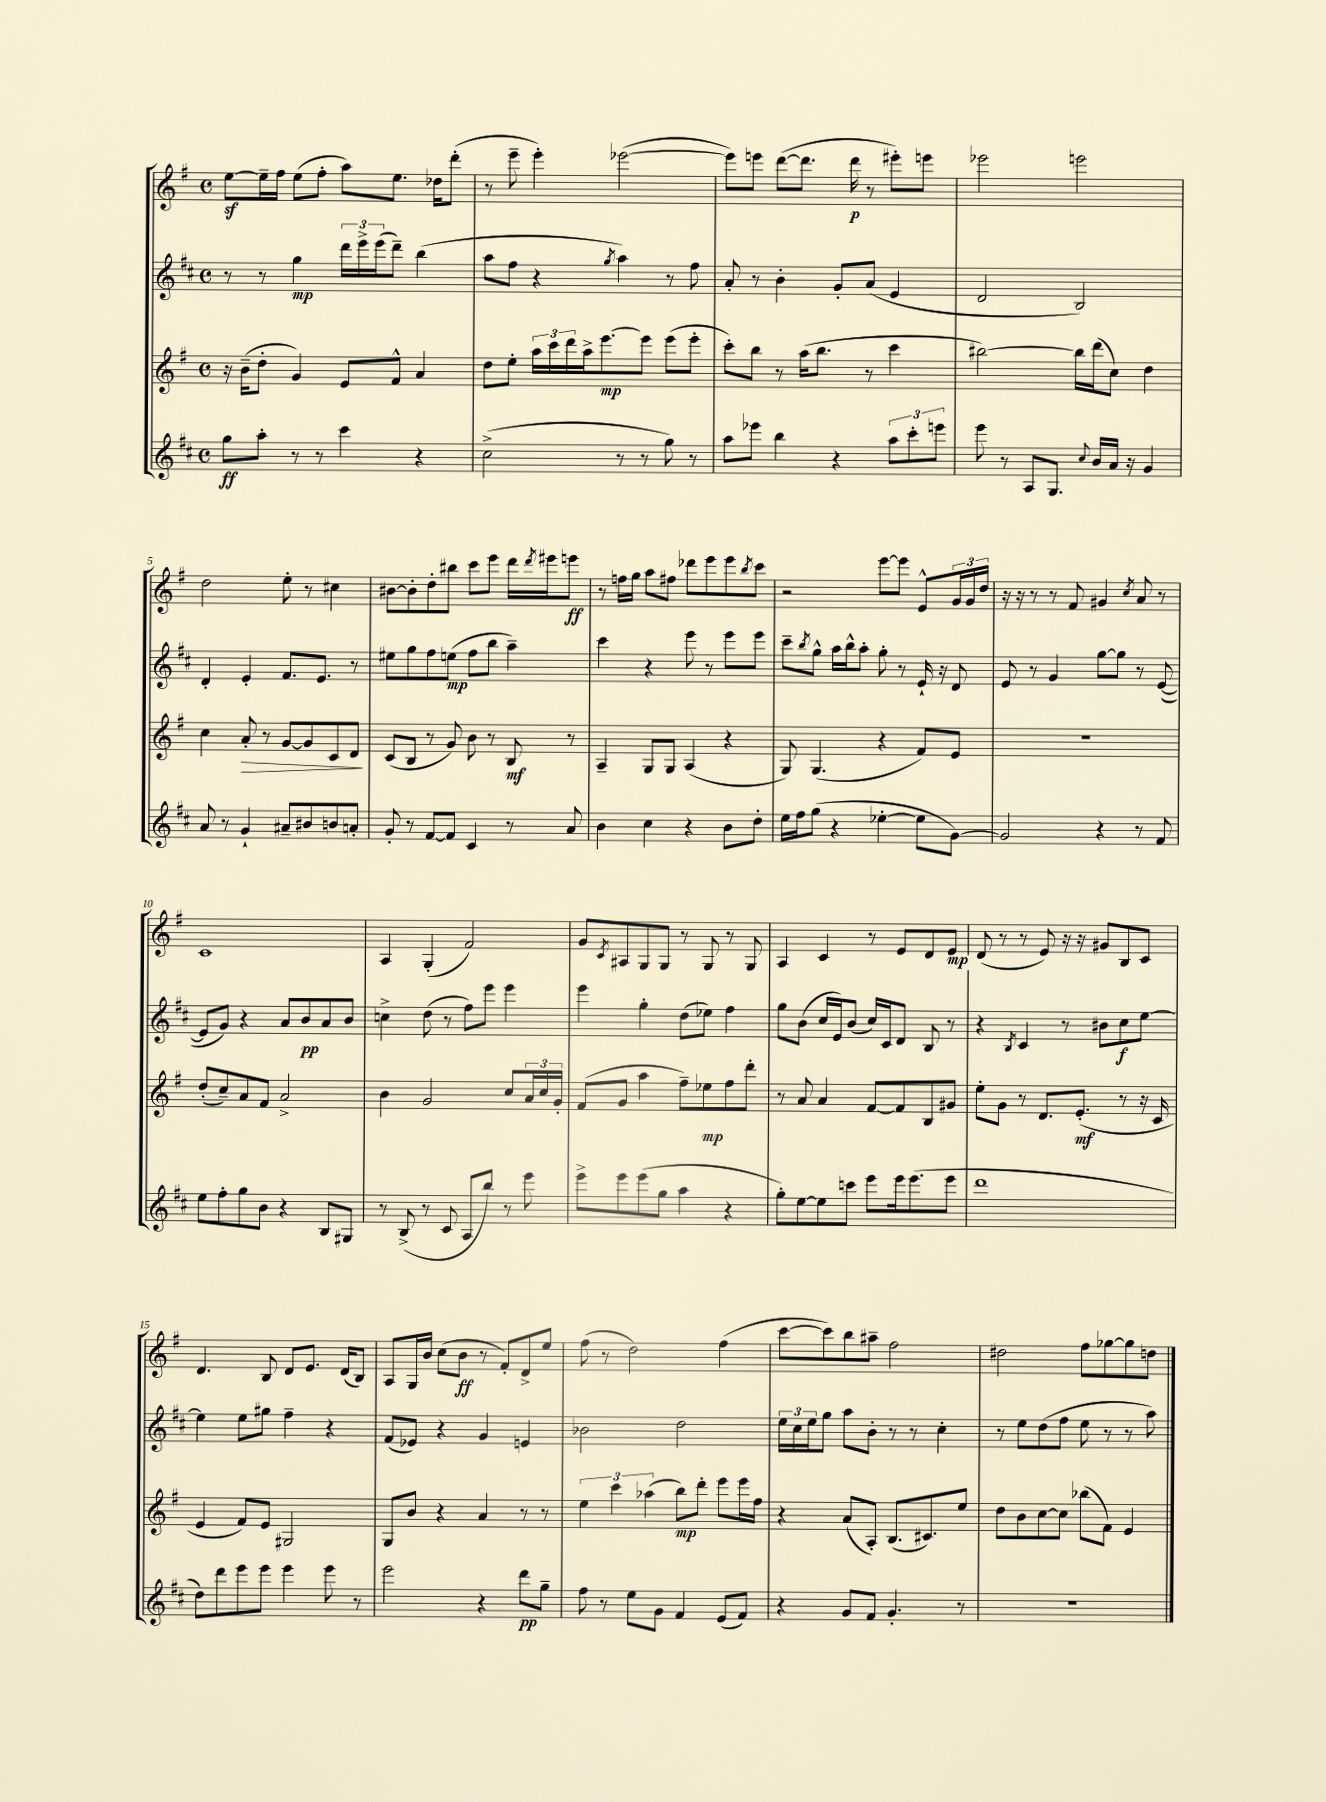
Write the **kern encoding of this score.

**kern	**dynam	**kern	**dynam	**kern	**dynam	**kern	**dynam
*part4	*part4	*part3	*part3	*part2	*part2	*part1	*part1
*staff4	*staff4	*staff3	*staff3	*staff2	*staff2	*staff1	*staff1
*clefG2	*	*clefG2	*	*clefG2	*	*clefG2	*
*k[f#c#]	*	*k[f#]	*	*k[f#c#]	*	*k[f#]	*
*M4/4	*	*M4/4	*	*M4/4	*	*M4/4	*
*met(c)	*	*met(c)	*	*met(c)	*	*met(c)	*
=1	=1	=1	=1	=1	=1	=1	=1
8gg\L	ff	16r	.	8r	.	[8eez\L	.
.	.	(16b~\KL	.	.	.	.	.
8aa'\J	.	8dd'\J	.	8r	.	16ee~\L]	.
.	.	.	.	.	.	16ff#\JJ	.
8r	.	4g/)	.	4gg\	mp	(8ee\L	.
8r	.	.	.	.	.	8ff#'\J	.
4ccc#\	.	8e/L	.	24ddd\LL	.	8aa\L)	.
.	.	.	.	24eee^\	.	.	.
.	.	.	.	(24eee\J	.	.	.
.	.	8f#^^/J	.	8ddd~\J)	.	8.ee\J	.
4r	.	4a/	.	(4bb\	.	.	.
.	.	.	.	.	.	16dd-X\KL	.
.	.	.	.	.	.	(8ddd'\J	.
=2	=2	=2	=2	=2	=2	=2	=2
(2cc#^\	.	8dd\L	.	8aa\L	.	8r	.
.	.	8ee'\J	.	8ff#\J	.	8eee~\	.
.	.	24aa\LL	.	4r	.	4eee'\)	.
.	.	24ccc\	.	.	.	.	.
.	.	24ddd\	.	.	.	.	.
.	.	16aa^\J	.	.	.	.	.
.	.	[8.eee\	mp	.	.	.	.
.	.	.	.	8qgg/	.	.	.
8r	.	.	.	4aa\)	.	([2eee-X\	.
8r	.	8eee\J]	.	.	.	.	.
8gg\)	.	(8eee\L	.	8r	.	.	.
8r	.	8eee'\J	.	8ff#\	.	.	.
=3	=3	=3	=3	=3	=3	=3	=3
8aa\L	.	8ccc'\L)	.	8a'/	.	8eee-\L])	.
8eee-X\J	.	8bb\J	.	8r	.	8eeen\J	.
4bb\	.	8r	.	4b'\	.	([8ddd\L	.
.	.	(16aa\KL	.	.	.	8.ddd\J]	.
.	.	8.bb\J	.	.	.	.	.
4r	.	.	.	8g'/L	.	.	.
.	.	.	.	.	.	16ddd\	p
.	.	8r	.	(8a/J	.	8r	.
12aa\L	.	4ccc\	.	4e/	.	8eee#X'\L)	.
12ccc#'\	.	.	.	.	.	.	.
.	.	.	.	.	.	8eeen\J	.
12eeen\J	.	.	.	.	.	.	.
=4	=4	=4	=4	=4	=4	=4	=4
8eee\	.	[2bb#X\)	.	2d/	.	2eee-X\	.
8r	.	.	.	.	.	.	.
8A/L	.	.	.	.	.	.	.
8.G/J	.	.	.	.	.	.	.
.	.	16bb#\LL]	.	2B/)	.	2eeen\	.
8qqcc#/	.	.	.	.	.	.	.
16b/LL	.	(16ddd\J	.	.	.	.	.
16a/JJ	.	8cc\J)	.	.	.	.	.
16r	.	.	.	.	.	.	.
4g/	.	4dd\	.	.	.	.	.
!!LO:LB:g=z
=5	=5	=5	=5	=5	=5	=5	=5
8a/	.	4cc\	.	4d'/	.	2dd\	.
8r	.	.	.	.	.	.	.
!	!	!	!LO:HP:b	!	!	!	!
4g`/	.	8a'/	>	4e'/	.	.	.
.	.	8r	.	.	.	.	.
8a#X~/L	.	[8g/L	.	8.f#/L	.	8ee'\	.
8b#X/	.	8g/]	.	.	.	8r	.
.	.	.	.	8.e/J	.	.	.
8bn/	.	8c/	.	.	.	4cc#X\	.
8an'/J	.	8d/J	.	8r	.	.	.
.	.	.	]	.	.	.	.
=6	=6	=6	=6	=6	=6	=6	=6
8g'/	.	(8c/L	.	8ee#X\L	.	[8b#X\L	.
8r	.	8B/J	.	8gg\	.	8b#'\]	.
[8f#/L	.	8r	.	8ff#\	.	8dd'\	.
8f#/J]	.	8g/)	.	(8een\J	mp	8bb#X\J	.
4c#/	.	8b\	.	8ff#\L	.	8ccc\L	.
.	.	8r	.	8bb\J	.	8eee\J	.
8r	.	8B/	mf	4aa~\)	.	16ddd\LL	.
.	.	.	.	.	.	8qddd/	.
.	.	.	.	.	.	16eee#X\J	.
8a/	.	8r	.	.	.	8eeen\J	ff
=7	=7	=7	=7	=7	=7	=7	=7
4b\	.	4A~/	.	4ccc#\	.	8r	.
.	.	.	.	.	.	16ffn\LL	.
.	.	.	.	.	.	16gg\JJ	.
4cc#\	.	8G/L	.	4r	.	8aa\L	.
.	.	8G/J	.	.	.	8ff#X\J	.
4r	.	(4A/	.	8eee\	.	8ddd-X\L	.
.	.	.	.	8r	.	8eee\	.
8b\L	.	4r	.	8eee\L	.	8eee\	.
.	.	.	.	.	.	8qbb/	.
8dd'\J	.	.	.	8eee\J	.	8ccc\J	.
=8	=8	=8	=8	=8	=8	=8	=8
16ee\LL	.	8G/)	.	8ccc#~\L	.	2r	.
16ff#\J	.	.	.	.	.	.	.
.	.	.	.	8qbb/	.	.	.
(8gg\J	.	(4.G/	.	8gg^^\J	.	.	.
4r	.	.	.	16aa\LL	.	.	.
.	.	.	.	16bb^^\J	.	.	.
.	.	.	.	8aa'\J	.	.	.
[4ee-X'\	.	4r	.	8gg'\	.	[8eee\L	.
.	.	.	.	8r	.	8eee\J]	.
8ee-\L]	.	8f#/L)	.	16e`/	.	8e^^/L	.
.	.	.	.	16r	.	.	.
[8g\J)	.	8e/J	.	8d/	.	24g/L	.
.	.	.	.	.	.	24g/	.
.	.	.	.	.	.	24dd/JJ	.
=9	=9	=9	=9	=9	=9	=9	=9
2g/]	.	1r	.	8e/	.	16r	.
.	.	.	.	.	.	16r	.
.	.	.	.	8r	.	8r	.
.	.	.	.	4g/	.	8r	.
.	.	.	.	.	.	8f#/	.
4r	.	.	.	[8gg\L	.	4g#X/	.
.	.	.	.	8gg\J]	.	.	.
.	.	.	.	.	.	8qcc/	.
8r	.	.	.	8r	.	8a/	.
8f#/	.	.	.	([8e/	.	8r	.
!!LO:LB:g=z
=10	=10	=10	=10	=10	=10	=10	=10
8ee\L	.	(8dd'/L	.	8e/L]	.	1c	.
8ff#'\	.	8cc~/)	.	8g/J)	.	.	.
8gg\	.	8a/	.	4r	.	.	.
8b\J	.	8f#/J	.	.	.	.	.
4r	.	2a^/	.	8a/L	.	.	.
.	.	.	.	8b/	pp	.	.
8B/L	.	.	.	8a/	.	.	.
8G#X/J	.	.	.	8b/J	.	.	.
=11	=11	=11	=11	=11	=11	=11	=11
8r	.	4b\	.	4ccn^\	.	4A/	.
(8B^/	.	.	.	.	.	.	.
8r	.	2g/	.	(8dd\	.	(4G'/	.
8c#/	.	.	.	8r	.	.	.
8A/L	.	.	.	8ff#\L)	.	2f#/)	.
8bb/J)	.	.	.	8eee\J	.	.	.
8r	.	8cc/L	.	4eee\	.	.	.
8eee\	.	24a/L	.	.	.	.	.
.	.	24cc/	.	.	.	.	.
.	.	24g'/JJ	.	.	.	.	.
=12	=12	=12	=12	=12	=12	=12	=12
8eee^\L	.	(8f#/L	.	4eee\	.	8g/L	.
.	.	.	.	.	.	8qc/	.
8eee\	.	8g/J	.	.	.	8A#X/	.
(8eee\	.	4aa\	.	4gg'\	.	8G/	.
8gg\J	.	.	.	.	.	8G/J	.
4aa\	.	8ff#~\L)	.	(8dd\L	.	8r	.
.	.	8ee-X\	mp	8ee-X\J)	.	8G/	.
4r	.	8ff#\	.	4ff#\	.	8r	.
.	.	8ddd'\J	.	.	.	8G/	.
=13	=13	=13	=13	=13	=13	=13	=13
8gg'\L)	.	8r	.	8gg\L	.	4A/	.
[8ee\	.	8a/	.	(8b\J	.	.	.
8ee\]	.	4a/	.	16cc#/LL	.	4c/	.
.	.	.	.	16e/J)	.	.	.
8cccn\J	.	.	.	(8b/J	.	.	.
8eee\L	.	[8f#/L	.	16cc#/LL)	.	8r	.
.	.	.	.	16c#/J	.	.	.
16eee\k	.	8f#/]	.	8d/J	.	8e/L	.
(8.eee\	.	.	.	.	.	.	.
.	.	8B/	.	8B/	.	8d/	.
8eee\J	.	8g#X/J	.	8r	.	8e/J	mp
=14	=14	=14	=14	=14	=14	=14	=14
1ddd	.	8ee'\L	.	4r	.	(8d/	.
.	.	8g\J	.	.	.	8r	.
.	.	.	.	8qB/	.	.	.
.	.	8r	.	4c#/	.	8r	.
.	.	8.d/L	.	.	.	8e/)	.
.	.	.	.	8r	.	16r	.
.	.	(8.e'/J	mf	.	.	16r	.
.	.	.	.	8b#X\L	.	8g#X/L	.
.	.	8r	.	8cc#\	f	8B/	.
.	.	16r	.	[8ee\J	.	8c/J	.
.	.	16c/	.	.	.	.	.
!!LO:LB:g=z
=15	=15	=15	=15	=15	=15	=15	=15
8dd\L)	.	4e/	.	4ee\]	.	4.d/	.
8ddd\	.	.	.	.	.	.	.
8eee\	.	8f#/L)	.	8ee\L	.	.	.
8eee\J	.	8e/J	.	8gg#X\J	.	8B/	.
4eee\	.	2G#X/	.	4ff#~\	.	8d/L	.
.	.	.	.	.	.	8.e/J	.
8eee\	.	.	.	4r	.	.	.
.	.	.	.	.	.	(16d/KL	.
8r	.	.	.	.	.	8B/J)	.
=16	=16	=16	=16	=16	=16	=16	=16
2eee\	.	8G/L	.	(8f#/L	.	8A/L	.
.	.	8b/J	.	8e-X/J)	.	16G/L	.
.	.	.	.	.	.	16b/JJ	.
.	.	4r	.	4r	.	(8cc\L	.
.	.	.	.	.	.	8b\J	ff
4r	.	4a/	.	4g/	.	8r	.
.	.	.	.	.	.	8f#'/L)	.
8ddd\L	pp	8r	.	4en/	.	8d^/	.
8gg~\J	.	8r	.	.	.	8ee/J	.
=17	=17	=17	=17	=17	=17	=17	=17
8ff#\	.	6ee\	.	2b-X\	.	(8ff#\	.
8r	.	.	.	.	.	8r	.
.	.	6ccc\	.	.	.	.	.
8ee\L	.	.	.	.	.	2dd\)	.
.	.	(6aa-X\	.	.	.	.	.
8g\J	.	.	.	.	.	.	.
4f#/	.	8bb\L)	mp	2dd\	.	.	.
.	.	8ddd'\J	.	.	.	.	.
(8e/L	.	8eee\L	.	.	.	(4ff#\	.
8f#/J)	.	16eee\L	.	.	.	.	.
.	.	16ff#\JJ	.	.	.	.	.
=18	=18	=18	=18	=18	=18	=18	=18
4r	.	4r	.	24ee\LL	.	[8ccc\L	.
.	.	.	.	24cc#\	.	.	.
.	.	.	.	24ee\J	.	.	.
.	.	.	.	8gg\J	.	8ccc\])	.
8g/L	.	(8a/L	.	8aa\L	.	8bb\	.
8f#/J	.	8A'/J)	.	8b'\J	.	8aa#X~\J	.
4.g'/	.	(8.B/L	.	8r	.	2ff#\	.
.	.	.	.	8r	.	.	.
.	.	8.c#X/)	.	.	.	.	.
.	.	.	.	4cc#'\	.	.	.
8r	.	8ee/J	.	.	.	.	.
=19	=19	=19	=19	=19	=19	=19	=19
1r	.	8dd\L	.	8r	.	2dd#X\	.
.	.	8b\	.	8ee\L	.	.	.
.	.	[8cc\	.	(8dd\	.	.	.
.	.	8cc\J]	.	8ff#\J	.	.	.
.	.	(8bb-X\L	.	8ee\	.	8ff#\L	.
.	.	8f#\J)	.	8r	.	[8gg-X\	.
.	.	4e/	.	8r	.	8gg-\]	.
.	.	.	.	8aa\)	.	8ddn\J	.
==	==	==	==	==	==	==	==
*-	*-	*-	*-	*-	*-	*-	*-
